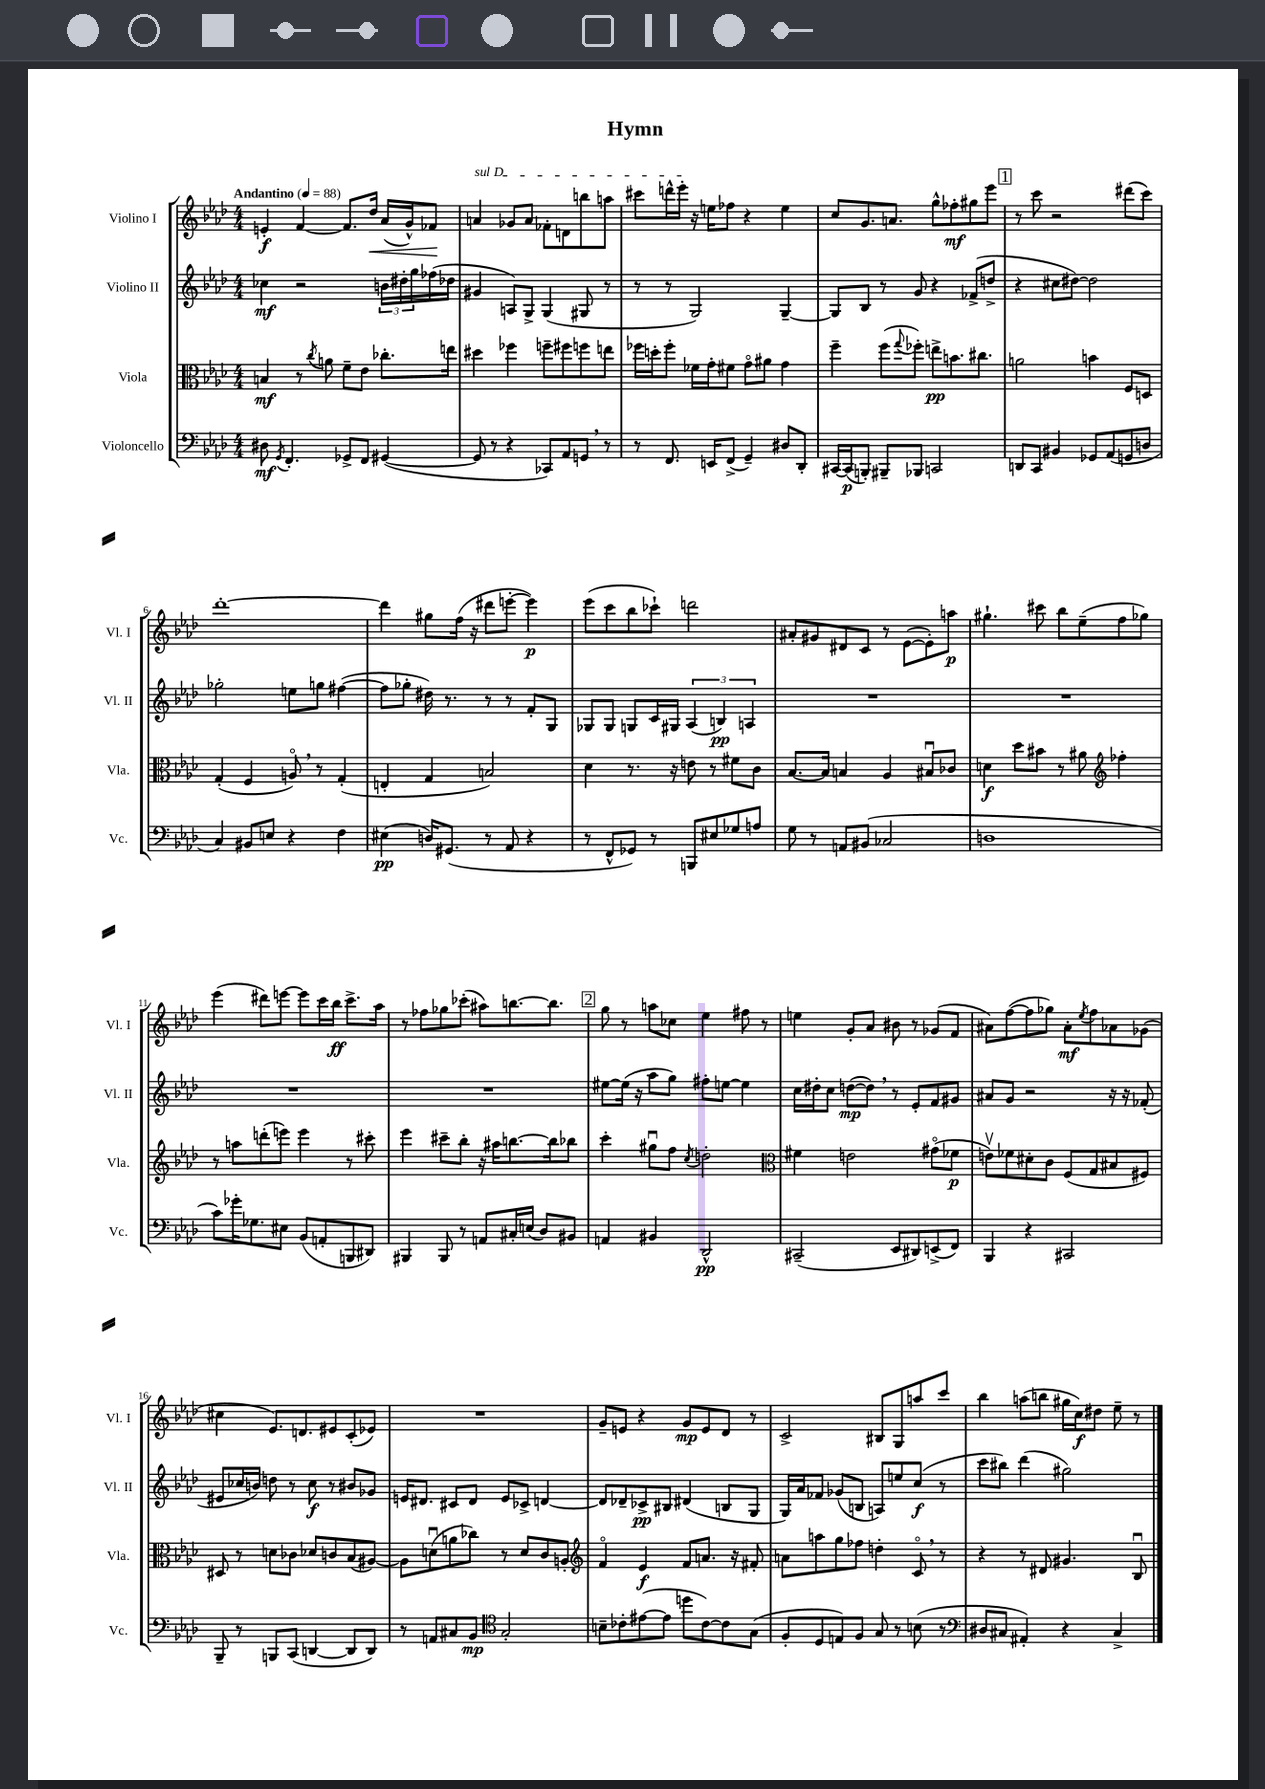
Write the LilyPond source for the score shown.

\header { title = "Hymn" }
<<
\new StaffGroup <<
\new Staff = "s0" \with { instrumentName = "Violino I" shortInstrumentName = "Vl. I" } {
    \clef treble \key aes \major \numericTimeSignature \time 4/4 \tempo "Andantino" 4 = 88
    e'4-.\f f'4~ f'8. des''16\< aes'16( g'16-^) fes'8\! |
    \once \override TextSpanner.bound-details.left.text = \markup { \italic "sul D" } a'4\startTextSpan ges'8 a'8 fes'8-. d'8 b''8 a''8 |
    cis'''8 d'''16-^ ees'''16-.\stopTextSpan r16 e''16 fes''8 r4 e''4 |
    c''8 g'8. a'8. g''8-^ fes''8-.\mf gis''8 ees'''8 |
    \mark \markup { \box "1" } r8 c'''8 r2 dis'''8( c'''8) |
    des'''1~-. |
    des'''4 gis''8 f''16( r16 dis'''8 e'''8~-. e'''4\p) |
    ees'''8( c'''8 bes''8 ces'''8-!) d'''2 |
    ais'8-. gis'8 dis'8 c'8 r8 ees'8~( ees'8-.) a''8\p |
    gis''4.-! cis'''8 bes''8 ees''8--( f''8 ges''8) |
    ees'''4( dis'''8) e'''8~ e'''8 c'''16 bes''16\ff c'''8.-> aes''16 |
    r8 fes''8 ges''8 ces'''8-.( ais''8) b''8.~ b''8. |
    \mark \markup { \box "2" } g''8 r8 a''8 ces''8 ees''4 fis''8 r8 |
    e''4 g'8-. aes'8 bis'8 r8 ges'8( f'8 |
    ais'8) f''8~( f''8 ges''8) ais'8-.\mf \acciaccatura { ees''8 } f''8 aes'8 ges'8( |
    cis''4 ees'8.) d'8. eis'8 c'8-.( ees'8) |
    R1 |
    g'8-- e'8 r4 g'8\mp e'8 des'8 r8 |
    c'2-> bis8 g8 a''8 c'''8 |
    bes''4 a''8( b''8 gis''16 c''16\f) dis''8 ees''8-- r8 \bar "|." |
}
\new Staff = "s1" \with { instrumentName = "Violino II" shortInstrumentName = "Vl. II" } {
    \clef treble \key aes \major \numericTimeSignature \time 4/4
    ces''4\mf r2 \tuplet 3/2 { b'16 dis''16-. g''16 } fes''16( des''16 |
    gis'4 a8) g8-> g4( gis8 r8 |
    r8 r8 g2) g4~-- |
    g8 bes8 r8 g'8 r4 fes'8->( d''8-> |
    \mark \markup { \box "1" } r4 cis''8 dis''8~) dis''2 |
    ges''2-. e''8 g''8 fis''4~( |
    fis''8 ges''8-. dis''16) r8. r8 r8 f'8-. g8 |
    ges8 ges8 g8 c'16 gis16 \tuplet 3/2 { aes4( b4\pp) a4 } |
    R1 |
    R1 |
    R1 |
    R1 |
    \mark \markup { \box "2" } eis''8~ eis''16( r16 aes''8 g''8) fis''8-. e''8~ e''4 |
    c''16 dis''16-. c''8 d''8~\mp( d''8) \breathe r8 ees'8-. f'8 gis'8 |
    ais'8 g'8 r2 r16 r16 fes'8-.( |
    eis'8 ces''16 b'16) d''8 r8 ces''8\f r8 bis'8 ges'8 |
    e'16 dis'8. cis'8 dis'8 e'8 ces'8-> d'4~ |
    d'8 des'8-- ces'8->\pp bis8 dis'4( b8 g8 |
    g16) aes'16 fes'8 ges'8( b8 a8) e''8 c''8\f( r8 |
    c'''8 bis''8) des'''4( gis''2) \bar "|." |
}
\new Staff = "s2" \with { instrumentName = "Viola" shortInstrumentName = "Vla." } {
    \clef alto \key aes \major \numericTimeSignature \time 4/4
    b4\mf r8 \acciaccatura { c''8 } a'8 f'8-- ees'8 ces''8.-. e''16 |
    dis''4 fes''4 f''8-- fis''8 f''8 e''8 |
    fes''16 d''16-. fes''8-. fes'16 g'16-. fis'8 g'8\flageolet ais'8 g'4 |
    f''4-- f''8( \appoggiatura { g''8 } fes''8-.) e''8->\pp b'8. cis''8. |
    \mark \markup { \box "1" } a'2 b'4 f8 d8 |
    g4-.( f4 a8\flageolet) \breathe r8 g4-.( |
    e4-. g4 b2) |
    des'4 r8. r16 e'8 r8 fis'8 c'8 |
    bes8.~ bes16 b4 aes4 bis8\downbow ces'8 |
    d'4\f des''8 bis'8 r8 ais'8 \clef treble fes''4-. |
    r8 a''8 d'''8-.( e'''8) e'''4 r8 cis'''8-. |
    ees'''4 cis'''8-- bes''8-. r16 ais''16 b''8.~ b''16 bes''8 |
    \mark \markup { \box "2" } c'''4-. gis''8\downbow f''8 \acciaccatura { c''8 } d''2-. |
    \clef alto fis'4 e'2 gis'8\flageolet( fes'8\p |
    e'8\upbow) fes'8 dis'8-. c'8 f8( g8 bis8 fis8) |
    dis8 r8 d'8 ces'8 des'8 c'8 bes8( ais8~) |
    ais8 d'8\downbow( a'8 ces''8) r8 d'8 c'8 a8-. |
    \clef treble f'4\flageolet ees'4\f f'8 a'8. r16 fis'8-. |
    a'8 a''8 g''8 fes''8 d''4-. c'8\flageolet \breathe r8 |
    r4 r8 dis'8 gis'4. bes8\downbow \bar "|." |
}
\new Staff = "s3" \with { instrumentName = "Violoncello" shortInstrumentName = "Vc." } {
    \clef bass \key aes \major \numericTimeSignature \time 4/4
    dis8\mf \acciaccatura { g,8 } f,4.-. ges,8-> f,8 gis,4~( |
    gis,8 r8 r4 ces,8) aes,8 g,8 \breathe r8 |
    r8 f,8. e,16 f,8->( g,4--) dis8 des,8-. |
    cis,16~ cis,16\p( b,,8-.) bis,,8-- bes,,8 c,2 |
    \mark \markup { \box "1" } d,8 c,8 bis,4 ges,8 aes,8( g,8 d8 |
    c4) bis,8 e8 r4 f4 |
    eis4\pp( d16) gis,8.( r8 aes,8 r4 |
    r8 f,8-^ ges,8) r8 b,,8 eis8 ges8 a8 |
    g8 r8 a,8 bis,8( ces2 |
    d1 |
    c'8) ges'16-. ges8. eis8 bes,8( a,8-. b,,8 dis,8) |
    bis,,4 bis,,8 r8 a,8 cis16-. e16( des8) bis,8 |
    \mark \markup { \box "2" } a,4 bis,4 des,2-^\pp |
    cis,2--( ees,8 dis,8) e,8->( f,8) |
    bes,,4 r4 cis,2 |
    bes,,8-- r8 b,,8 c,8( d,4~ d,8 d,8) |
    r8 a,8 cis8 bes,8\mp \clef tenor g2-. |
    b8-- ces'8-. eis'8~( eis'8 d''8 ces'8~) ces'8 g8( |
    f8-. des8 e8) f8 g8 r8 b8( r8 |
    \clef bass dis8 cis8 ais,4-.) r4 cis4-> \bar "|." |
}
>>
>>
